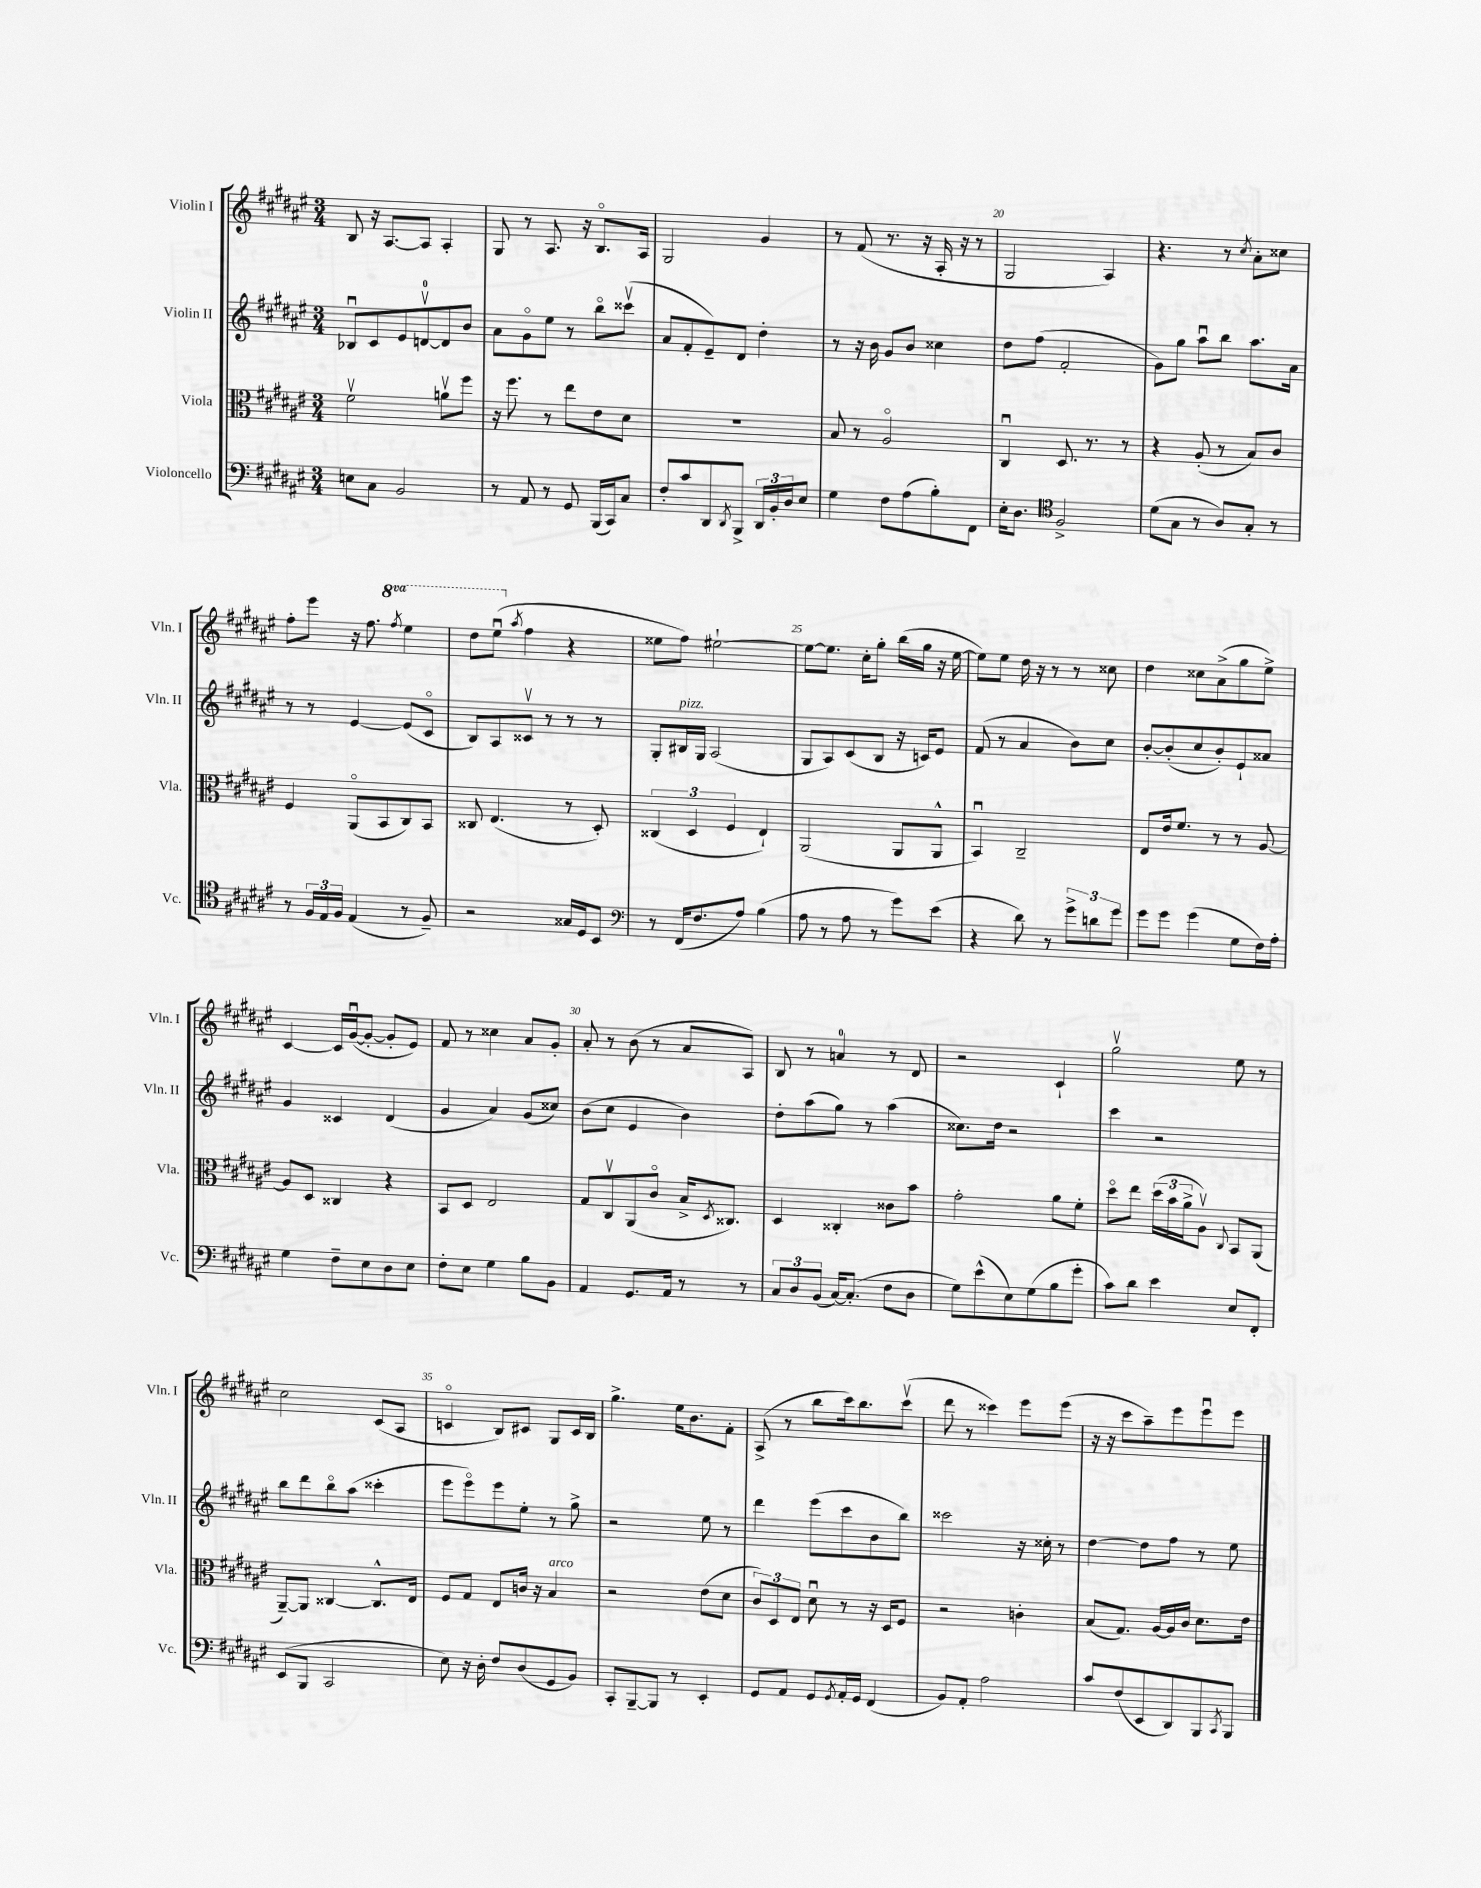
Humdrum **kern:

**kern	**kern	**kern	**kern
*staff4	*staff3	*staff2	*staff1
*clefF4	*clefC3	*clefG2	*clefG2
*k[f#c#g#d#a#e#]	*k[f#c#g#d#a#e#]	*k[f#c#g#d#a#e#]	*k[f#c#g#d#a#e#]
*M3/4	*M3/4	*M3/4	*M3/4
8E	2f#v	8B-u	8B
8C#	.	8c#	16r
.	.	.	[8.A#
2BB	.	8e#	.
.	.	[8dv	8A#]
.	8av	8d]	4A#'
.	8ff#	8b	.
=	=	=	=
8r	16r	8a#	8G#
.	8.ff#	.	.
8AA#	.	8g#o	8r
8r	8r	8ee#	8.A#
8GG#	8ee#	8r	.
.	.	.	16r
(16BBB	8e#	8bbo	8.Bo
16CC#)	.	.	.
8C#	8d#	(8ccc##v	.
.	.	.	16A#
=	=	=	=
8F#'	2.r	8a#	2G#
8c#	.	8f#'	.
8DD#	.	8e#~)	.
8qDD#	.	.	.
8BBB^	.	8d#	.
24DD#	.	4dd#'	4g#
24BB'	.	.	.
24D#	.	.	.
8E#	.	.	.
=	=	=	=
4G#	8B	8r	8r
.	8r	16r	(8f#
.	.	16b	.
8F#	2A#o	8g#	8.r
(8A#	.	8b	.
.	.	.	16r
8B')	.	4cc##	16A#'
.	.	.	16r
8FF#	.	.	8r
=	=	=	=
16E#'	4C#u	8dd#	2G#
8.D#	.	.	.
.	.	(8ff#	.
*clefC4	*	*	*
2F#^	8.D#	2f#'	.
.	8.r	.	.
.	.	.	4A#)
.	8r	.	.
=	=	=	=
(8d#	4r	8g#)	4.r
8G#	.	8gg#	.
8r	(8A#'	8aa#u	.
8A#)	8r	8bb	8r
.	.	.	8qcc#
8G#'	8B)	8.aa#	8a#'
8r	8c#	.	8cc##
.	.	16a#	.
=	=	=	=
8r	4F#	8r	8ff#'
24F#	.	8r	8eee#
24E#	.	.	.
24F#	.	.	.
(4E#	(8AA#o	[4e#	16r
.	.	.	8.ff#
.	8BB	.	.
.	.	.	8qfff#
8r	8C#)	(8e#]	4eee#
8F#~)	8BB	8c#o	.
=	=	=	=
2r	8C##	8B)	8ddd#
.	(4.E#	8A#	(8eee#u
.	.	.	8qaa#
.	.	8c##v	4ff#
.	.	8r	.
16G##	8r	8r	4r
16D#	.	.	.
8BB	8D#')	8r	.
=	=	=	=
*clefF4	*	*	*
8r	(6C##	8G#'	8ee##
(16FF#	.	16B#	8ff#)
.	6D#	.	.
8.F#	.	16G#	.
.	.	(2A#	[2ee#`
.	6F#	.	.
8A#)	.	.	.
(4B	4E#`)	.	.
=	=	=	=
8A#	(2AA#	8G#	8ee#_
8r	.	8A#)	8.ee#]
8A#	.	(8c#	.
.	.	.	16cc#'
8r	.	8B	8gg#'
8g#)	8AA#	16r	(16bb
.	.	16c)	16gg#
(8e#	8AA#^^	8e#	16r
.	.	.	[16ee#
=	=	=	=
4r	4BBu)	(8f#	8ee#])
.	.	8r	8ee#
8d#)	2C#~	4a#	16dd#
.	.	.	16r
8r	.	.	8r
12g#^	.	8b)	8r
12d	.	.	.
.	.	8cc#	8cc##
12g#	.	.	.
=	=	=	=
8g#	8E#	[8b'	4dd#
8g#	16e#	(8b']	.
.	8.f#	.	.
(4g#	.	8cc#	8cc##
.	8r	8b')	(8a#^
8G#	8r	8e#`	8gg#
16F#)	[8A#	8a##	8ee#^)
16A#'	.	.	.
=	=	=	=
4G#	8A#]	4g#	[4c#
.	8D#	.	.
8F#~	4C##	4c##	16c#]
.	.	.	([16g#u
8E#	.	.	8g#'_
8D#	4r	(4d#	8g#']
8E#	.	.	8e#)
=	=	=	=
8F#'	8BB	4g#	8f#
8E#	8D#	.	8r
4G#	2E#	4a#)	4cc##
8B	.	(8g#	8a#
8BB	.	8cc##)	8g#'
=	=	=	=
4AA#	8G#	(8b	8a#'
.	8C#v	8cc#	8r
8.GG#	(8AA#	4e#	(8b
.	8c#o	.	8r
16AA#	.	.	.
8r	16B^	4b)	8a#
.	8qD#	.	.
.	8.C##)	.	.
8r	.	.	8A#)
=	=	=	=
12C#	4D#	8dd#'	8B
12D#	.	.	.
.	.	(8aa#	8r
(12BB	.	.	.
[16C#)	4C##'	8gg#)	4a
(8.C#']	.	.	.
.	.	8r	.
8F#	8c##	(4aa#	8r
8D#	8b	.	8d#
=	=	=	=
8G#)	2g#'	8.cc##)	2r
(8e#^^	.	.	.
.	.	16dd#	.
8E#)	.	2r	.
(8G#	.	.	.
8B	8a#	.	4c#`
8g#'	8f#'	.	.
=	=	=	=
8c#)	8dd#o	4ccc#	2gg#v
8d#	8ee#	.	.
4e#	(24dd#	2r	.
.	24b	.	.
.	24a#^	.	.
.	8A#v)	.	.
.	8qqC#	.	.
8E#	8BB	.	8ee#
8FF#'	(8AA#	.	8r
=	=	=	=
(8EE#	[8AA#~)	8bb	2cc#
8BBB	8AA#]	8ddd#	.
2CC#	[4C##	8bbo	.
.	.	(8aa#	.
.	8.C##^^]	4ccc##'	(8c#
.	.	.	8A#
.	16E#	.	.
=	=	=	=
8E#)	8F#	8eee#	4co
16r	8G#	8eee#o)	.
16D#'	.	.	.
8F#	8E#	8eee#	8B)
(8D#	16c	8ee#'	8c#
.	16r	.	.
8GG#	4B	8r	8G#
8BB)	.	8gg#^	16c#
.	.	.	16B
=	=	=	=
8CC#'	2r	2r	4.gg#^
[8BBB~	.	.	.
8BBB]	.	.	.
8r	.	.	16ee#
.	.	.	8.b
4EE#'	(8e#	8ee#	.
.	8d#	8r	8f#'
=	=	=	=
8GG#	12c#)	4ddd#	(8A#^
.	12D#	.	.
8AA#	.	.	8r
.	12E#	.	.
8GG#	8d#u	(8eee#	8bb
8qGG#	.	.	.
16AA#'	8r	8ccc#	16ccc#)
16GG#	.	.	8.bb
(4FF#	16r	8b	.
.	16D#	.	.
.	8F#	8bb)	(8ccc#v
=	=	=	=
8BB)	2r	2ccc##	8ddd#
8AA#'	.	.	8r
2A#	.	.	4ccc##)
.	4c'	16r	8eee#
.	.	16cc##'	.
.	.	8r	(8eee#
=	=	=	=
8c#	(8B	[4dd#	16r
.	.	.	16r
(8F#	8.G#)	.	8ccc#
8EE#	.	8dd#]	8aa#~)
.	[16A#	.	.
8DD#)	16A#]	8ff#	8eee#
.	16c#	.	.
8BBB	8.d#	8r	8eee#u
8qCC#	.	.	.
8BBB	.	8ee#	8eee#
.	16e#	.	.
==	==	==	==
*-	*-	*-	*-
